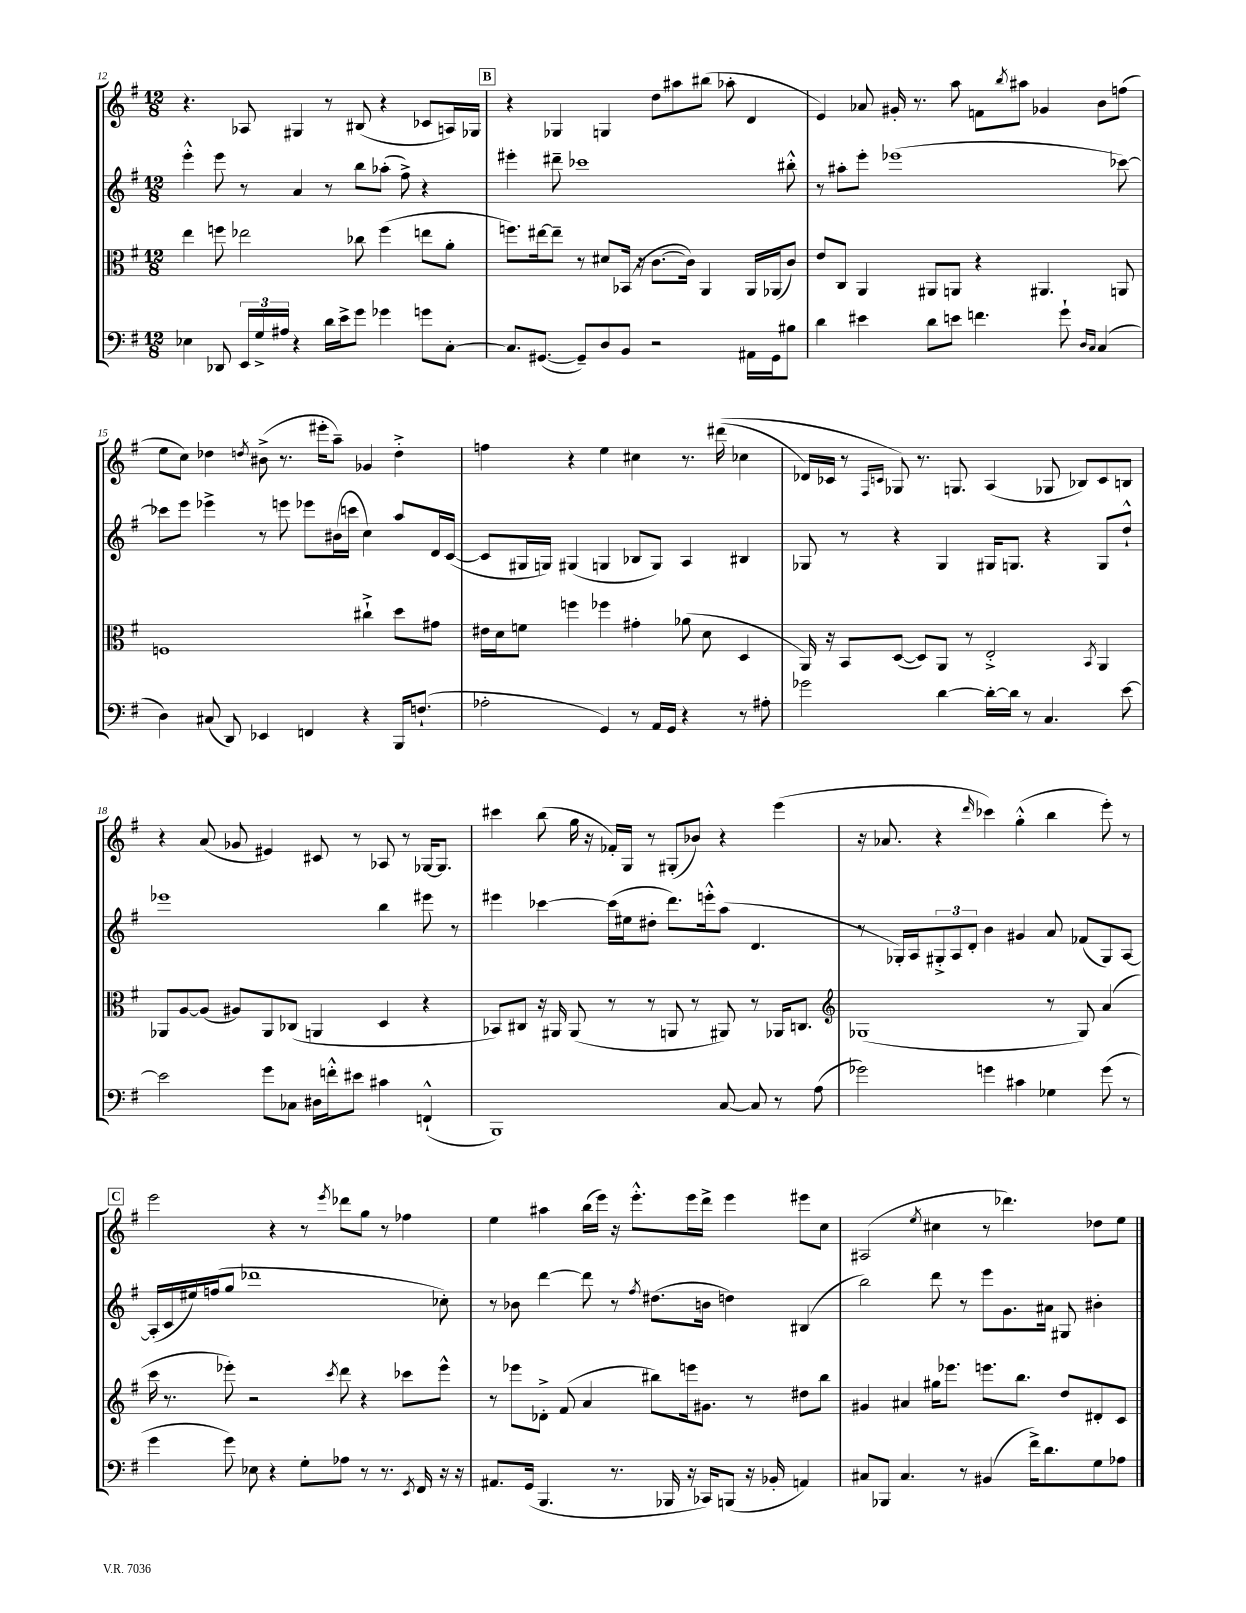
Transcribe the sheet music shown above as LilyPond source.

<<
\new StaffGroup <<
\new Staff = "s0" {
    \clef treble \key g \major \numericTimeSignature \time 12/8
    r4. aes8 gis4 r8 bis8( r4 ces'8 a16) ges16 |
    \mark \markup { \box "B" } r4 ges4 g4 d''8 ais''8 bis''8( aes''8-. d'4 |
    e'4) aes'8 gis'16-. r8. a''8 f'8 \acciaccatura { b''8 } ais''8 ges'4 b'8 f''8( |
    e''8 c''8) des''4 \acciaccatura { d''8 } bis'8->( r8. eis'''16-. a''8--) ges'4 d''4-.-> |
    f''4 r4 e''4 cis''4 r8. dis'''16(\( ces''4 |
    des'16) ces'16 r8 \grace { fis16 c'16 } ges8\) r8. g8. a4( ges8 bes8) c'8 b8 |
    r4 a'8( ges'8 eis'4) cis'8 r8 aes8 r8 ges16~ ges8. |
    cis'''4 b''8( g''16 r16 fes'16-.) g16 r8 gis8-.( bes'8) r4 e'''4( |
    r16 aes'8. r4 \grace { d'''16 } ces'''4) g''4-.-^( b''4 e'''8-.) r8 |
    \mark \markup { \box "C" } e'''2 r4 r8 \acciaccatura { e'''8 } des'''8 g''8 r8 fes''4 |
    e''4 ais''4 b''16( e'''16) r16 e'''8.-.-^ e'''16 d'''16-> e'''4 eis'''8 c''8 |
    ais2( \acciaccatura { e''8 } cis''4 r8 des'''4.) des''8 e''8 \bar "|." |
}
\new Staff = "s1" {
    \clef treble \key g \major \numericTimeSignature \time 12/8
    e'''4-.-^ e'''8 r8 a'4 r8 b''8 aes''8-.( fis''8->) r4 |
    \mark \markup { \box "B" } eis'''4-. dis'''8-- ces'''1 bis''8-.-^ |
    r8 ais''8-. e'''8-. ees'''1( ces'''8~) |
    ces'''8 e'''8 ees'''4-> r8 e'''8 ees'''8 bis'16( c'''16 c''4) a''8 d'16 c'16~( |
    c'8 gis16 g16) gis4( g4 bes8 g8) a4 bis4 |
    ges8 r8 r4 ges4 gis16 g8. r4 g8 d''8-!-^ |
    ees'''1 b''4 eis'''8 r8 |
    eis'''4 ces'''4~ ces'''16( eis''16 dis''8-. d'''8.) e'''16-.-^ a''8( d'4. |
    r8 ges16-.) a16 \tuplet 3/2 { gis8-.-> a8 d'8-. } b'4 gis'4 a'8 fes'8( gis8) a8~ |
    \mark \markup { \box "C" } a16-.( c'16 eis''16) f''16( g''8 des'''1 ces''8-.) |
    r8 bes'8 d'''4~ d'''8 r8 \acciaccatura { fis''8 } dis''8.( b'16 d''4) bis4( |
    b''2) d'''8 r8 e'''8 g'8. ais'16 gis8 bis'4-. \bar "|." |
}
\new Staff = "s2" {
    \clef alto \key g \major \numericTimeSignature \time 12/8
    e''4 f''8 ees''2 ces''8 f''4( e''8 a'8-. |
    \mark \markup { \box "B" } f''8.) eis''16~ eis''8-- r8 dis'8 bes,16( r16 c'8.~ c'16) a,4 a,16 aes,16( c'8) |
    e'8 c8 a,4 ais,8 a,8 r4 ais,4. a,8 |
    f1 cis''4-!-> d''8 gis'8 |
    eis'16 d'16 f'8 f''4 fes''4 gis'4-. aes'8( d'8 d4 |
    a,16) r16 b,8 d8~( d8) a,8 r8 e2-.-> \acciaccatura { b,8 } a,4 |
    aes,8 a8~ a8( ais8) aes,8 ces8( a,4 d4 r4 |
    bes,8) cis8 r16 ais,16 ais,8( r8 r8 a,8 r8 ais,8) r8 aes,16 c8. |
    \clef treble ges1( r8 ges8) a'4( |
    \mark \markup { \box "C" } c'''16 r8. ees'''8-.) r2 \acciaccatura { c'''8 } d'''8 r4 ces'''8 ees'''8-^ |
    r8 ees'''8 des'8-.-> fis'8( a'4 bis''8) e'''16 gis'8. r8 dis''8 bis''8 |
    gis'4 ais'4 gis''16 ees'''8. e'''8. b''8. d''8 dis'8-. c'8 \bar "|." |
}
\new Staff = "s3" {
    \clef bass \key g \major \numericTimeSignature \time 12/8
    ees4 des,8 \tuplet 3/2 { e,16 g16-> ais16 } r4 d'16 e'16-> g'8 ges'4 g'8 c8~-. |
    \mark \markup { \box "B" } c8. gis,8.~( gis,8--) d8 b,8 r2 ais,16 gis,16 bis8 |
    d'4 eis'4 d'8 e'8 f'4. g'8-! \grace { d16 c16 } c4( |
    d4) cis8( d,8) ees,4 f,4 r4 b,,16 f8.-!( |
    aes2-. g,4) r8 a,16 g,16 r4 r8 ais8-. |
    ges'2 d'4~ d'16~-. d'16 r8 c4. e'8~ |
    e'2 g'8 ces8 dis16 f'16-.-^ eis'8 cis'4 f,4-!-^( |
    b,,1) c8~ c8 r8 a8( |
    ges'2) g'4 cis'4 ges4 g'8( r8 |
    \mark \markup { \box "C" } g'4 g'8) ees8 r4 g8-. aes8 r8 r8. \acciaccatura { e,8 } fis,16 r16 r16 |
    ais,8. g,16( b,,4. r8. bes,,16 r16 ces,16) b,,8( r16 bes,16-. a,4) |
    cis8 bes,,8 cis4. r8 bis,4( fis'16->) d'8. g8 aes8 \bar "|." |
}
>>
>>
\layout { \context { \Score currentBarNumber = #12 } }
